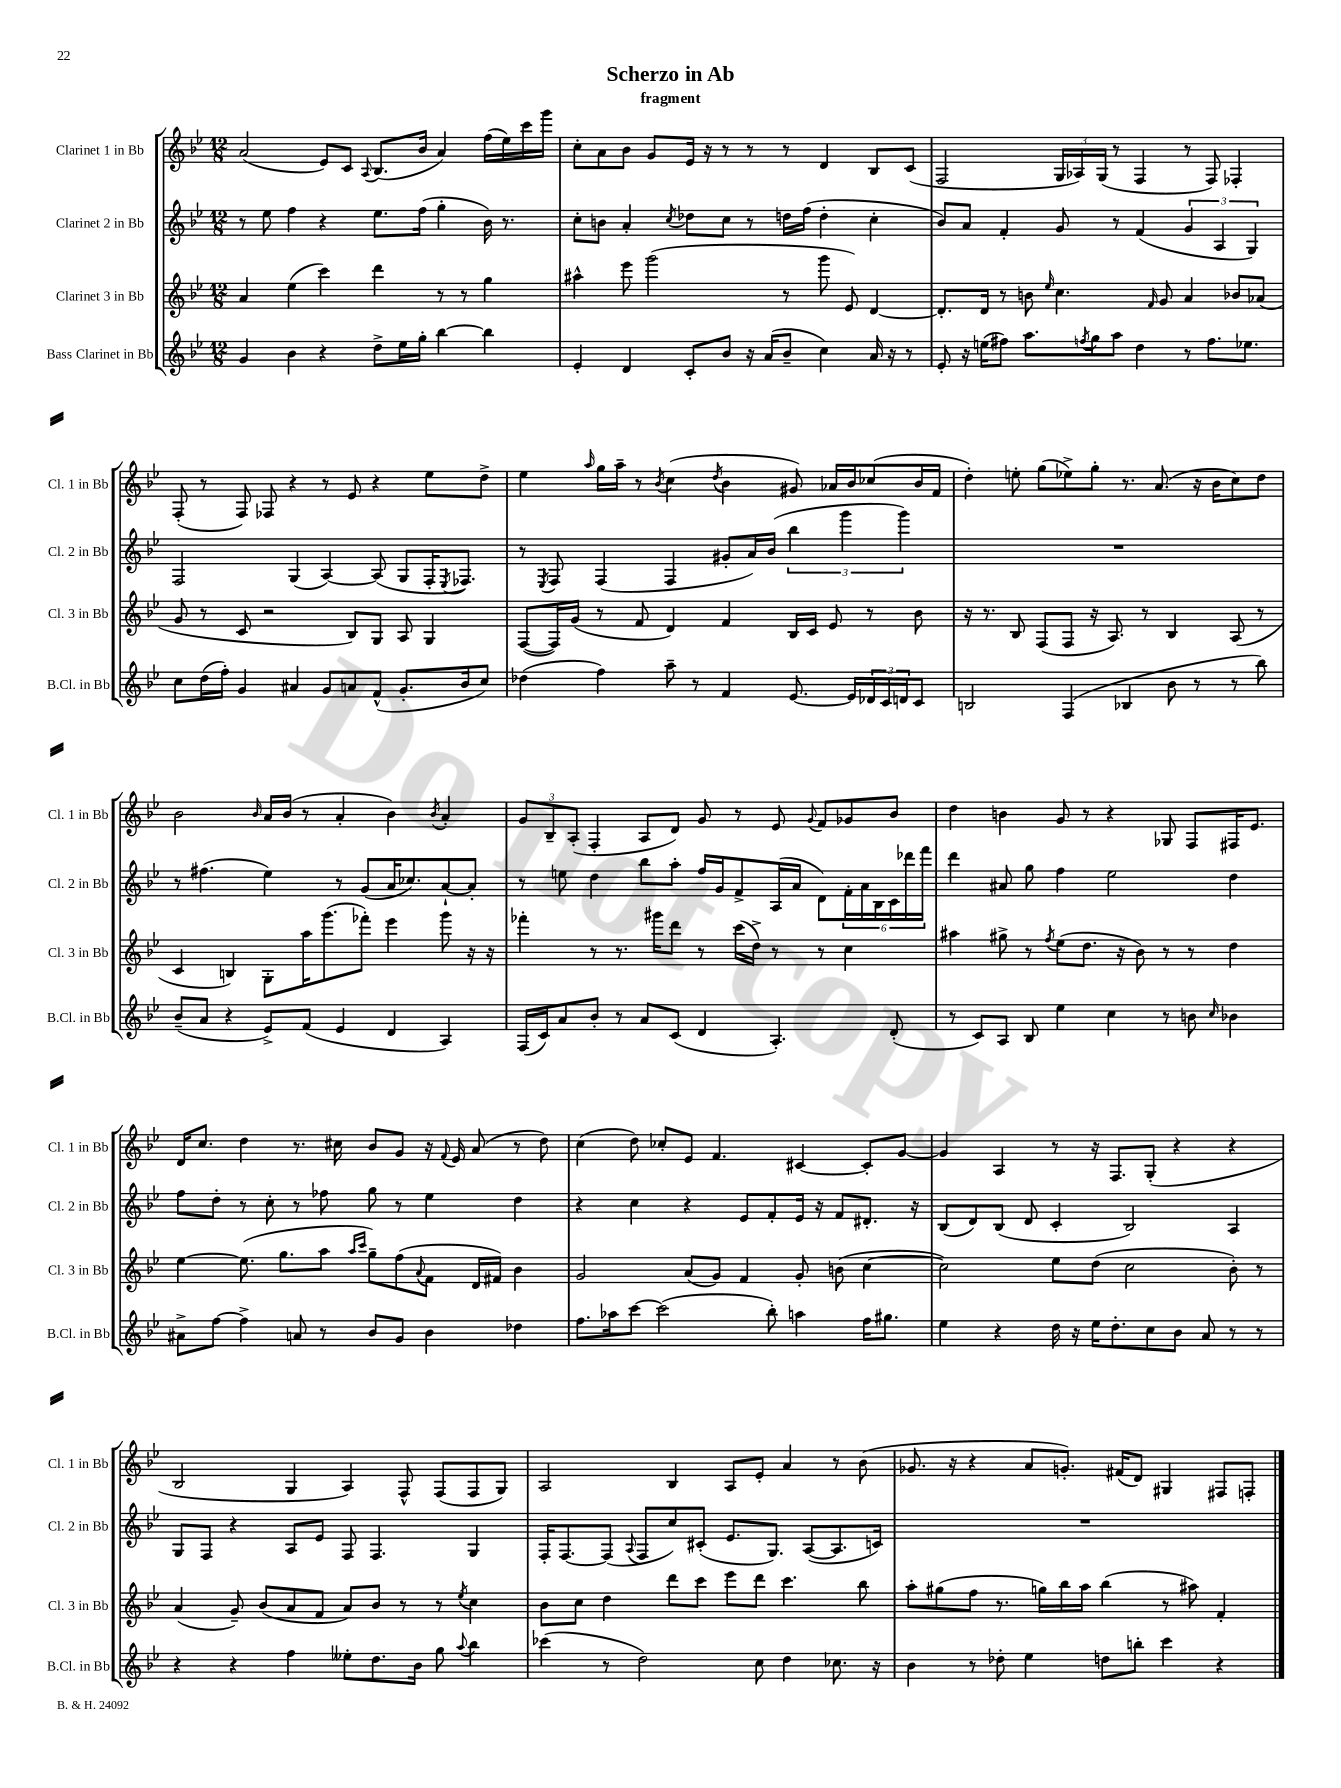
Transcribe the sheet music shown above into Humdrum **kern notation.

**kern	**kern	**kern	**kern
*staff4	*staff3	*staff2	*staff1
*clefG2	*clefG2	*clefG2	*clefG2
*k[b-e-]	*k[b-e-]	*k[b-e-]	*k[b-e-]
*M12/8	*M12/8	*M12/8	*M12/8
4g	4a	8r	(2a
.	.	8ee-	.
4b-	(4ee-	4ff	.
4r	4ccc)	4r	8e-)
.	.	.	8c
.	.	.	8qqA
8dd^	4ddd	8.ee-	(8.B-
16ee-	.	.	.
16gg'	.	(16ff	16b-
[4bb-	8r	4gg'	4a)
.	8r	.	.
4bb-]	4gg	16b-)	(16ff
.	.	8.r	16ee-)
.	.	.	16ccc
.	.	.	16ggg
=	=	=	=
4e-'	4aa#^^	8cc'	8cc'
.	.	8b	8a
4d	8eee-	4a'	8b-
.	(2ggg	.	8g
.	.	8qcc	.
8c'	.	8dd-	16e-
.	.	.	16r
8b-	.	8cc	8r
16r	.	8r	8r
(16a	.	.	.
8b-~	8r	16dd	8r
.	.	(16ff	.
4cc)	8ggg	4dd'	4d
.	8e-)	.	.
16a	[4d	4cc'	8B-
16r	.	.	.
8r	.	.	(8c
=	=	=	=
8e-'	8.d']	8b-)	2F
16r	.	8a	.
(16ee	16d	.	.
8ff#)	8r	4f'	.
8.aa	8b	.	.
.	16qqee-	.	.
.	4.cc	8g	24G
.	.	.	24A-)
8qff	.	.	.
16gg	.	.	.
.	.	.	(24G
8aa	.	8r	8r
4dd	.	(4f	4F
.	16qqf	.	.
.	8g	.	.
8r	4a	6g	8r
8.ff	.	.	8F)
.	.	6A	.
.	8b-	.	4F-'
8.ee-	.	.	.
.	.	6G)	.
.	(8a-	.	.
=	=	=	=
8cc	8g	2F	(8F'
(16dd	8r	.	8r
16ff')	.	.	.
4g	8c	.	8F)
.	2r	.	8F-
4a#	.	(4G	4r
8g	.	[4A)	8r
8a	8B-)	.	8e-
(8f^^	8G	(8A]	4r
8.g'	8A	8G	.
.	4G	16F'	8ee-
.	.	8qE-	.
16b-	.	8.F-)	.
8cc)	.	.	8dd^
=	=	=	=
(4dd-	([8F	8r	4ee-
.	.	8qE-	.
.	16F])	8F	.
.	(16g	.	.
.	.	.	16qqaa
4ff)	8r	(4F	16gg
.	.	.	16aa~
.	8f	.	8r
.	.	.	8qb-
8aa~	4d)	4F	(4cc
8r	.	.	.
.	.	.	8qdd
4f	4f	8g#'	4b-
.	.	16a)	.
.	.	(16b-	.
[8.e-	16B-	6bb-	8g#)
.	16c	.	.
.	8e-	.	16a-
.	.	6ggg	.
16e-]	.	.	16b-
24d-	8r	.	(8cc-
24c	.	.	.
24d	.	6ggg)	.
8c	8b-	.	16b-
.	.	.	16f
=	=	=	=
2B	16r	1.r	4dd')
.	8.r	.	.
.	8B-	.	8ee'
.	(8F	.	(8gg
(4F	8F	.	8ee-^)
.	16r	.	8gg'
.	8.A)	.	.
4B-	.	.	8.r
.	8r	.	.
.	.	.	(8.a
8b-	4B-	.	.
8r	.	.	16r
.	.	.	16b-
8r	(8A	.	8cc)
8bb-)	8r	.	8dd
=	=	=	=
(8b-~	4c	8r	2b-
8a	.	(4.ff#	.
4r	4B)	.	.
.	.	.	16qqb-
8e-^)	8G'	4ee-)	16a
.	.	.	(16b-
(8f	16aa	.	8r
.	(8.ggg	.	.
4e-	.	8r	4a'
.	8fff-')	(8g	.
4d	4eee-	16a	4b-)
.	.	8.cc-)	.
.	.	.	8qb-
4A)	8ggg	[8a`	4a'
.	16r	8a']	.
.	16r	.	.
=	=	=	=
(16F	4fff-'	8r	12g
16c)	.	.	.
.	.	.	12B-~
8a	.	8ee	.
.	.	.	(12A'
8b-'	8r	4dd	4F'
8r	8.r	.	.
8a	.	8bb-	8A
.	16ggg#	.	.
(8c	8ddd	8aa'	8d)
4d	8r	16ff	8g
.	.	16g	.
.	(16ccc	8f^	8r
.	16dd^)	.	.
4.A')	8r	(16A	8e-
.	.	16a	.
.	.	.	8qqg
.	8r	8d)	8f
.	4cc	24f'	8g-
.	.	24a	.
.	.	24B-	.
(8d'	.	24c	8b-
.	.	24ddd-	.
.	.	24fff	.
=	=	=	=
8r	4aa#	4ddd	4dd
8c)	.	.	.
8A	8gg#^	8a#	4b
8B-	8r	8gg	.
.	8qff	.	.
4ee-	(8ee-	4ff	8g
.	8.dd	.	8r
4cc	.	2ee-	4r
.	16r	.	.
.	8b-)	.	.
8r	8r	.	8G-
8b	8r	.	8F
16qqcc	.	.	.
4b-	4dd	4dd	16F#
.	.	.	8.e-
=	=	=	=
8a#^	[4ee-	8ff	16d
.	.	.	8.cc
[8ff	.	8dd'	.
4ff^]	(8.ee-]	8r	4dd
.	.	8cc'	.
.	8.gg	.	.
8a	.	8r	8.r
8r	8aa	8ff-	.
.	.	.	16cc#
.	16qqaa	.	.
.	16qqccc	.	.
8b-	8gg~)	8gg	8b-
8g	(8ff	8r	8g
.	8qqa	.	.
4b-	8f	4ee-	16r
.	.	.	8qqf
.	.	.	16e-
.	16d	.	(8a
.	16f#)	.	.
4dd-	4b-	4dd	8r
.	.	.	8dd)
=	=	=	=
8.ff	2g	4r	(4cc
16aa-	.	.	.
[8ccc	.	4cc	8dd)
(2ccc]	.	.	8cc-'
.	(8a	4r	8e-
.	8g)	.	4.f
.	4f	8e-	.
8bb-')	.	8f'	.
4aa	8g'	16e-	[4c#
.	.	16r	.
.	(8b	8f	.
16ff	[4cc	8.d#'	8c#']
8.gg#	.	.	.
.	.	.	[8g
.	.	16r	.
=	=	=	=
4ee-	2cc])	(8B-	4g]
.	.	8d)	.
4r	.	(8B-	4A
.	.	8d	.
16dd	8ee-	4c'	8r
16r	.	.	.
16ee-	(8dd	.	16r
8.dd'	.	.	8.F
.	2cc	2B-)	.
8cc	.	.	(8G'
8b-	.	.	4r
8a	.	.	.
8r	8b-')	4A	4r
8r	8r	.	.
=	=	=	=
4r	(4a	8G	2B-
.	.	8F	.
4r	8g~)	4r	.
.	(8b-	.	.
4ff	8a	8A	4G
.	8f	8e-	.
8ee--'	8a)	8F	4A)
8.dd	8b-	4.F	.
.	8r	.	8F^^
16b-	.	.	.
8gg	8r	.	(8F
8qqaa	8qee-	.	.
4bb-	4cc	4G	8F
.	.	.	8G)
=	=	=	=
(4ccc-	8b-	16F'	2A
.	.	[8.F	.
.	8cc	.	.
8r	4dd	(8F]	.
.	.	8qqA	.
2dd)	.	8F	.
.	8ddd	8cc)	4B-
.	8ccc	(8c#'	.
.	8eee-	8.e-	8A
8cc	8ddd	.	8e-'
.	.	8.G)	.
4dd	4.ccc	.	4a
.	.	([8A	.
8.cc-	.	8.A]	8r
.	8bb-	.	(8b-
16r	.	16c)	.
=	=	=	=
4b-	8aa'	1.r	8.g-
.	(8gg#	.	.
.	.	.	16r
8r	8ff	.	4r
8dd-'	8.r	.	.
4ee-	.	.	8a
.	16gg)	.	.
.	16bb-	.	8.g')
.	16aa	.	.
8dd	(4bb-	.	.
.	.	.	(16f#
8bb'	.	.	8d)
4ccc	8r	.	4G#
.	8aa#)	.	.
4r	4f'	.	8F#
.	.	.	8F'
==	==	==	==
*-	*-	*-	*-
